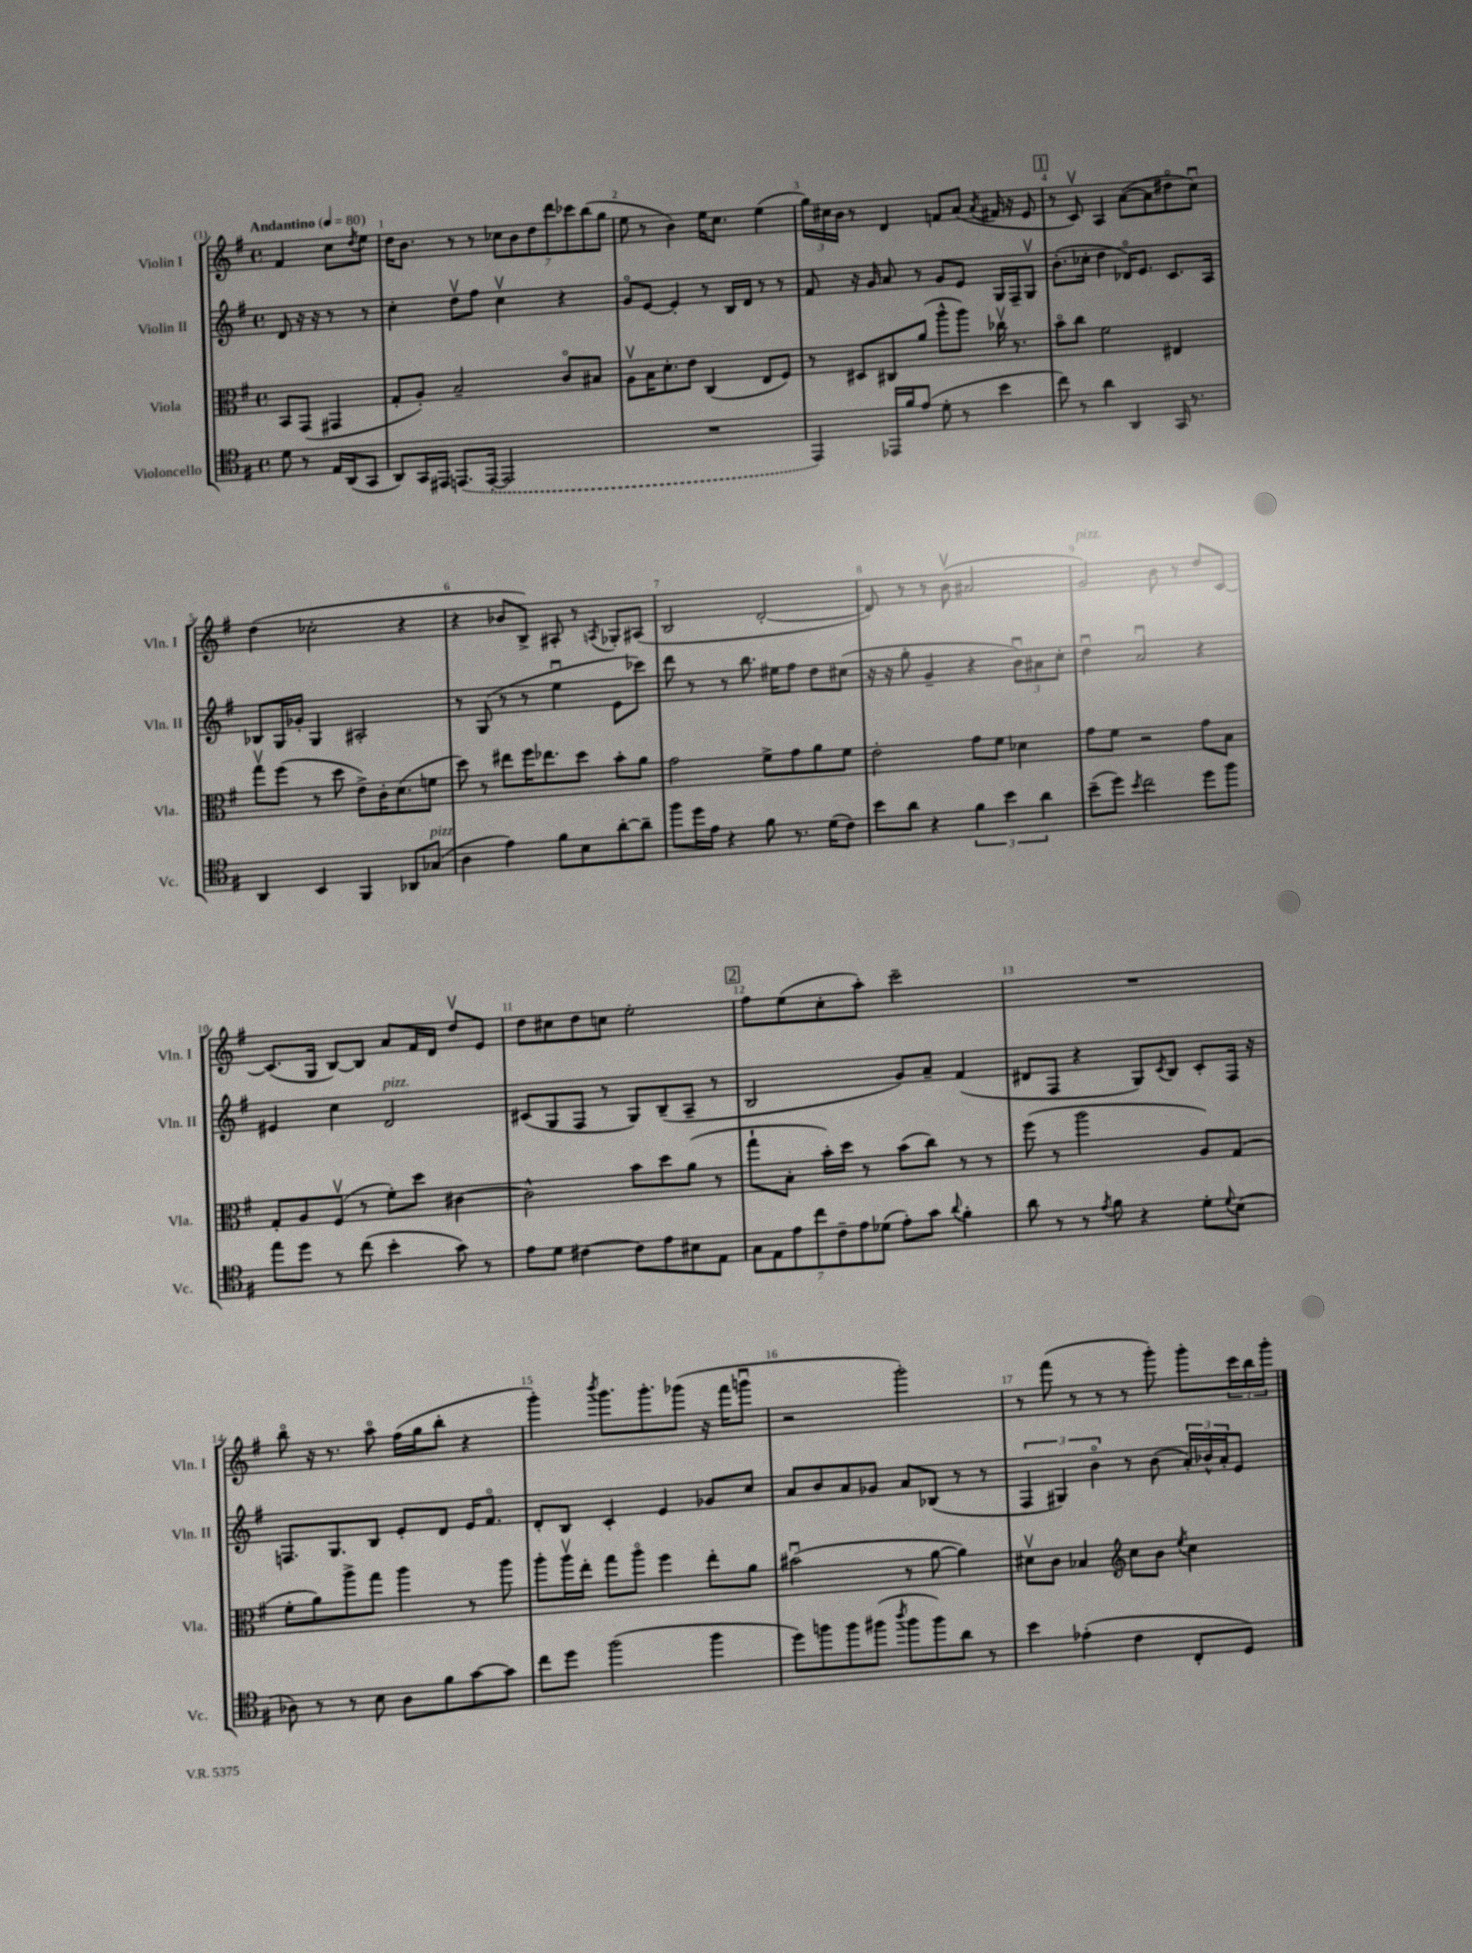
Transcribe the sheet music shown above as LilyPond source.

<<
\new StaffGroup <<
\new Staff = "s0" \with { instrumentName = "Violin I" shortInstrumentName = "Vln. I" } {
    \clef treble \key g \major \defaultTimeSignature \time 4/4 \partial 2 \tempo "Andantino" 4 = 80
    fis'4 c''8 \acciaccatura { d''8 } e''8 |
    d''16 b'8. r8 r8 \tuplet 7/4 { ces''8 b'8 d''8 d'''8 ces'''8 b''8( g''8 } |
    e''8 r8 b'4) e''16 c''8. e''4( |
    \tuplet 3/2 { g''16) cis''16 b'16 } r8 d'4 f'8 a'8( \acciaccatura { a'8 } fis'16 r16 e'8 |
    \mark \markup { \box "1" } r8 c'8\upbow) a4 a'8~( a'8 dis''8\flageolet c''8\downbow) |
    d''4( ces''2-. r4 |
    r4 bes'8 b8->) ais8-. r8 \acciaccatura { a8 } ges8-. ais8( |
    b2 d'2~-. |
    d'8) r8 r8 b'8\upbow( ais'2 |
    g'2^\markup { \italic "pizz." }) b'8 r8 d''8 c'8~ |
    c'8.( g16 b8~) b8 a'8 fis'16 d'16 d''8\upbow e'8 |
    d''8 cis''8 d''8 c''8 e''2-. |
    \mark \markup { \box "2" } fis''8 e''8( c''8-. a''8-.) c'''2-- |
    R1 |
    b''8\flageolet r16 r8. a''8\flageolet fis''16( g''16 b''8-. r4 |
    g'''4-.) \acciaccatura { b'''8 } g'''8. g'''8.-. ges'''8( r16 fis'''16 g'''8\downbow |
    r2 g'''2-.) |
    r8 fis'''8( r8 r8 r8 g'''8-.) g'''8-. \tuplet 3/2 { c'''16 b''16 g'''16-. } \bar "|." |
}
\new Staff = "s1" \with { instrumentName = "Violin II" shortInstrumentName = "Vln. II" } {
    \clef treble \key g \major \defaultTimeSignature \time 4/4 \partial 2
    d'8 r16 r16 r8 r8 |
    c''4-. d''8\upbow fis''8 c''4\upbow r4 |
    g'8\flageolet e'8~ e'4-. r8 b16 d'16 r8 r8 |
    fis'8 r16 g'16 a'8 r8 g'8 e'8 g16 fis16-- g8\upbow |
    \mark \markup { \box "1" } b'8.-.( ces''16-. d''4 des'16\flageolet) e'8. c'8. a16 |
    bes8 g16 ges'16-. g4 ais2-. |
    r8 g8( r8 r8 e''4\downbow e'8 ces'''8) |
    d'''8 r8 r8 b''8. eis''16 fis''8 d''8 cis''8( |
    r16 r16 g''8-. g'4-- r4 \tuplet 3/2 { b'8\downbow) ais'8 c''8-. } |
    d''4\downbow a'2\downbow r4 |
    eis'4 c''4 d'2^\markup { \italic "pizz." } |
    cis'8( g8 fis8 r8 g8) b8--( a8-- r8 |
    \mark \markup { \box "2" } b2 g'8) a'8-- fis'4( |
    dis'8 fis8 r4 g8) \acciaccatura { c'8 } b8 c'8-. fis16 r16 |
    f8. g8. b8 e'8-. d'8 e'16 fis'8.\flageolet |
    d'8-. b8 c'4-. e'4 ges'8 c''8 |
    a'8 b'8 a'8 ges'8 a'8 bes8( r8 r8 |
    \tuplet 3/2 { fis4 gis4) b'4\flageolet } r8 b'8( \tuplet 3/2 { a'16-.) bes'16-^ a'16-. } e'8 \bar "|." |
}
\new Staff = "s2" \with { instrumentName = "Viola" shortInstrumentName = "Vla." } {
    \clef alto \key g \major \defaultTimeSignature \time 4/4 \partial 2
    b,8 g,8( gis,4 |
    g8-. a8-.) b2-- c'8\flageolet bis8 |
    a8\upbow b16 d'8.-. e'8 c4( e8 fis8) |
    r8 dis8 cis8 a'8( a''8-^ a''8) ces''16\upbow r8. |
    \mark \markup { \box "1" } b'8\flageolet c''8 fis'2 eis4 |
    g''8\upbow fis''8( r8 d''8 e'8->) c'16-. d'8.( f'8 |
    d''8) r8 eis''8 fis''16 ees''8. d''8 b'8-. a'8 |
    g'2 fis'8-> g'8 a'8 fis'8 |
    e'2-. g'8 fis'8 des'4 |
    g'8 fis'8 r2 g'8 b8 |
    g8-. a8 fis8\upbow( r8 fis'8-.) d''8 cis'4~ |
    cis'2-^ b'8 d''8 a'8( r8 |
    \mark \markup { \box "2" } g''8-! b8-. b'16-.) d''16 r8 b'8( c''8) r8 r8 |
    fis''8( r8 a''2 a8) g8( |
    fis'8-. a'8) a''8-> g''8 a''4 r8 a''8 |
    a''8-. a''16\upbow e''16-. g''8 a''8\flageolet fis''4 e''8-. a'8 |
    bis'2\downbow( r8 a'8~ a'4) |
    dis'8\upbow c'8 bes4 \clef treble c''8 b'8 \acciaccatura { e''8 } c''4 \bar "|." |
}
\new Staff = "s3" \with { instrumentName = "Violoncello" shortInstrumentName = "Vc." } {
    \clef tenor \key g \major \defaultTimeSignature \time 4/4 \partial 2
    d'8 r8 e16 a,16( g,8 |
    a,8) g,16 eis,16 \once \slurDashed e,8.( e,16~-. e,2 |
    R1 |
    e,4) ees,16 fis'16 e'8( d'8-. r8 b'4 |
    \mark \markup { \box "1" } c''8) r8 a'4 a,4 g,16 r8. |
    a,4 b,4 fis,4 aes,8 ges8^\markup { \italic "pizz." }( |
    a4 e'4) fis'8 b8 a'8~-. a'8-- |
    fis''8 d''16 e'16 r4 fis'8 r8. d'16( c'8) |
    b'8 a'8 r4 \tuplet 3/2 { fis'4 b'4 a'4 } |
    b'8--( d''8) \acciaccatura { b'8 } c''2 d''8 fis''8 |
    e''8 d''8 r8 c''8( b'4-. g'8) r8 |
    e'8 d'8 cis'4~ cis'8 e'8 bis8 e8 |
    \mark \markup { \box "2" } \tuplet 7/4 { g8 e8 e'8 c''8 c'8-- e'8 des'8( } e'8-.) g'8 \appoggiatura { a'8 } fis'4-. |
    a'8 r8 r8 \acciaccatura { e'8 } fis'8 r4 d'8-. \appoggiatura { d'8 } b8( |
    aes8) r8 r8 b8 aes8 fis'8 g'8~ g'8 |
    c''8 d''8 fis''2( fis''4 |
    d''8) f''8 f''8 fis''8( \acciaccatura { a''8 } fis''8 fis''8) a'8 r8 |
    b'4 ees'4-.( c'4 c8-. d8) \bar "|." |
}
>>
>>
\layout { \context { \Score \override BarNumber.break-visibility = ##(#f #t #t) barNumberVisibility = #all-bar-numbers-visible } }
